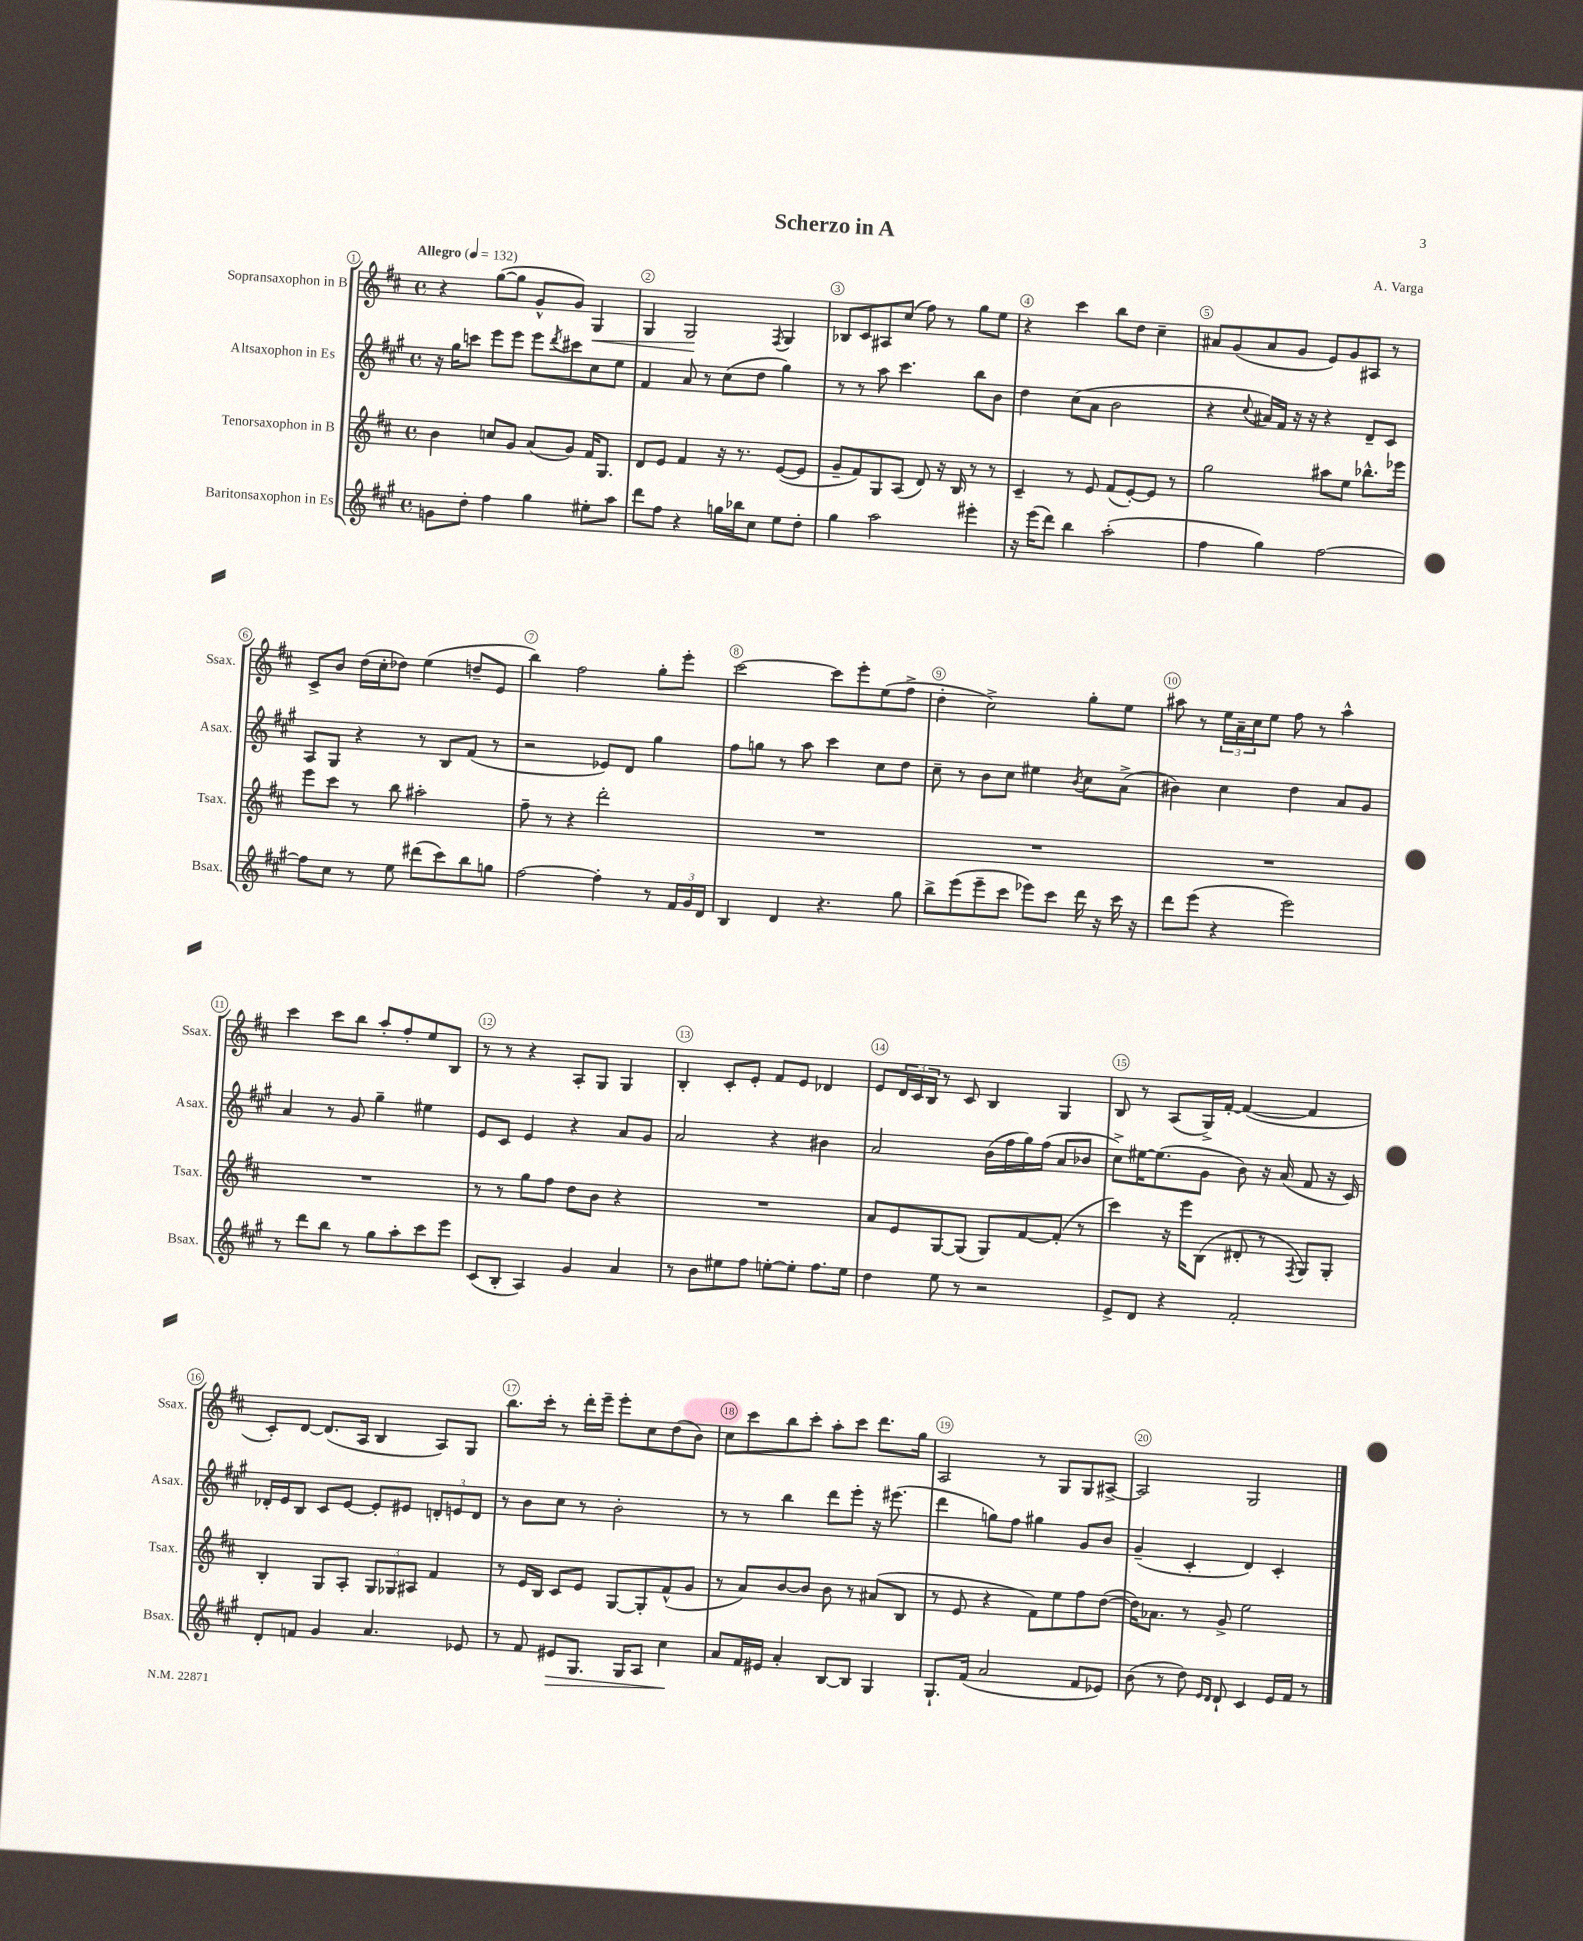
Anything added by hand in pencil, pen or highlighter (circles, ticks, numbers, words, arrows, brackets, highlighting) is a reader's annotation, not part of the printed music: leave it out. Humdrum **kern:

**kern	**kern	**kern	**kern
*staff4	*staff3	*staff2	*staff1
*clefG2	*clefG2	*clefG2	*clefG2
*k[f#c#g#]	*k[f#c#]	*k[f#c#g#]	*k[f#c#]
*M4/4	*M4/4	*M4/4	*M4/4
*met(c)	*met(c)	*met(c)	*met(c)
*MM132	*MM132	*MM132	*MM132
8g	4b	16r	4r
.	.	16gg#	.
8dd'	.	8ccc	.
4ff#	8cc	8eee	([8gg
.	8g	8eee	8gg]
4gg#	(8a	8eee	8g^^
.	.	8qddd	.
.	8g)	8ccc#	8g)
8ee#'	16f#	8cc#	4G
.	8.G	.	.
8aa	.	8ee	.
=	=	=	=
8ddd	8d	4f#	4G
8ff#	8e	.	.
4r	4f#	8a	2G
.	.	8r	.
16gg	16r	(8cc#	.
16bb-	8.r	.	.
8cc#	.	8dd	.
.	.	.	8qF#
8ee	([8e	4gg#)	4G
8dd'	8e]	.	.
=	=	=	=
4gg#	8g~	8r	8B-
.	8f#)	8r	8c#
2aa	8G	8aa	8A#
.	(8A	4.ccc#	(8cc#
.	8d)	.	8ff#)
.	16r	.	8r
.	16B	.	.
4eee#'	8r	8bb	8gg
.	8r	8b	8ee
=	=	=	=
16r	4c#~	4dd	4r
(16eee	.	.	.
8ddd)	.	.	.
4bb	8r	(8cc#	4ccc#
.	8e	8a	.
(2aa'	(8f#	2b	8bb
.	[8e')	.	8dd
.	8e]	.	4cc#~
.	8r	.	.
=	=	=	=
4ff#	2gg	4r	8a#
.	.	.	(8g
.	.	8qqcc#	.
4gg#)	.	16a#)	8a#
.	.	16f#	.
.	.	16r	8g
.	.	16r	.
[2ff#	8aa#	4r	8e)
.	8ee	.	8g
.	8.bb-^^	8d~	8A#
.	.	8c#	8r
.	16eee-	.	.
=	=	=	=
8ff#]	8eee	8A	8c#^
8cc#	8ccc#	8G#	8b
8r	8r	4r	(16dd
.	.	.	16cc#'
8ee	8bb	.	8dd-)
(8ddd#	2aa#'	8r	(4ee
8ccc#)	.	8B	.
8bb	.	(8f#	8dd~
8gg	.	8r	8e
=	=	=	=
[2ff#	8ff#~	2r	4bb)
.	8r	.	.
.	4r	.	2ff#
4ff#']	2ddd'	8e-)	.
.	.	8d	.
8r	.	4gg#	8gg'
24f#	.	.	8eee'
24g#	.	.	.
24d	.	.	.
=	=	=	=
4B	1r	8ff#	[2ccc#
.	.	8gg	.
4d	.	8r	.
.	.	8aa	.
4.r	.	4ccc#	8ccc#]
.	.	.	8eee'
.	.	8cc#	(8ee
8gg#	.	8dd	8ff#^
=	=	=	=
8bb^	1r	8cc#~	4dd'
(8eee	.	8r	.
8eee~	.	8b	2cc#^)
8ccc#	.	8cc#	.
8eee-)	.	4ee#	.
8ccc#	.	.	.
.	.	8qb	.
16ddd	.	8cc#	8gg'
16r	.	.	.
16ccc#	.	(8a^	8ee
16r	.	.	.
=	=	=	=
8ddd	1r	4b#)	8aa#
(8eee	.	.	8r
4r	.	4cc#	24ee
.	.	.	24a~
.	.	.	24cc#
.	.	.	8ee
2eee)	.	4dd	8ff#
.	.	.	8r
.	.	8a	4aa#^^
.	.	8g#	.
=	=	=	=
8r	1r	4a	4ccc#
8ddd	.	.	.
8bb	.	8r	8ccc#
8r	.	8g#	8bb
8gg#	.	4gg#~	8aa'
8aa'	.	.	8ff#'
8ccc#	.	4ee#	8ee
8eee	.	.	8B
=	=	=	=
(8c#	8r	8e	8r
8B'	8r	8c#	8r
4A)	8gg	4e	4r
.	8ff#	.	.
4g#	8dd	4r	8A'
.	8b	.	8G
4a	4r	8a	4G
.	.	8g#	.
=	=	=	=
8r	1r	2a	4B'
8b	.	.	.
8ee#	.	.	8c#'
8ff#	.	.	8e'
[8ee'	.	4r	8f#
8ee']	.	.	8e
8.ff#	.	4b#	4d-
16ee	.	.	.
=	=	=	=
4dd	8a	2a	8e
.	8e	.	24d
.	.	.	24c#
.	.	.	24B
8ee	[8G	.	8r
8r	(8G]	.	8c#
2r	8G)	(16b	4B
.	.	16ff#	.
.	[8f#	16gg#)	.
.	.	(16ff#	.
.	(8f#']	8a	4G
.	8r	8b-	.
=	=	=	=
8e^	4ccc#)	8cc#^)	8B
8d	.	[16ee#	8r
.	.	(8.ee#]	.
4r	16r	.	(8A
.	16eee	.	.
.	(8B	8g#	16G^)
.	.	.	[16f#'
2f#'	8d#'	8b)	(4f#_
.	8r	16r	.
.	.	(16a	.
.	8qF#	.	.
.	8G)	8f#	4f#]
.	8G'	16r	.
.	.	16c#)	.
=	=	=	=
8d'	4B'	16d-'	8c#')
.	.	16e	.
8f	.	8B	[8d
4g#	8G	8c#	(8.d]
.	8A'	[8e	.
.	.	.	16A
4.a	12G	8e']	4B
.	12G-	.	.
.	.	8e#	.
.	12A#	.	.
.	4f#	12d'	8A)
.	.	12e	.
8e-	.	.	8G
.	.	12d	.
=	=	=	=
8r	8r	8r	8.bb
8f#	16e	8b	.
.	16B	.	16ccc#'
8e#	8c#	8cc#	8r
8.G#	8e	8r	16ddd'
.	.	.	16eee~
.	[8G	2b'	8eee'
16G#	.	.	.
8A	8G']	.	8cc#
4cc#	(8f#^^	.	(8dd
.	8g	.	8b)
=	=	=	=
8a	8r	8r	8cc#
16f#	8a)	8r	8ccc#
16e#	.	.	.
4a'	[8b	4bb	8bb
.	8b]	.	8ccc#'
[8B	8b	8ddd	8aa'
8B]	8r	8eee'	8ccc#
4G#	(8a#	16r	8.ddd
.	.	(8.eee#	.
.	8B	.	.
.	.	.	16gg
=	=	=	=
8.G#`	8r	4ddd	2A
.	8e	.	.
(16f#	.	.	.
2a	4r	8gg)	.
.	.	8ff#	.
.	8f#)	4gg#	8r
.	8ee	.	8G
8f#	8ff#	8g#	8G
8e-)	([8dd	8b	[8A#^
=	=	=	=
(8b	16dd])	(4g#~	2A#]
.	8.a-	.	.
8r	.	.	.
8dd)	8r	4c#'	.
16qqe	.	.	.
16qqd	.	.	.
8d`	8g^	.	.
4c#	2ee	4d)	2G
16e	.	4c#'	.
16f#	.	.	.
8r	.	.	.
==	==	==	==
*-	*-	*-	*-
